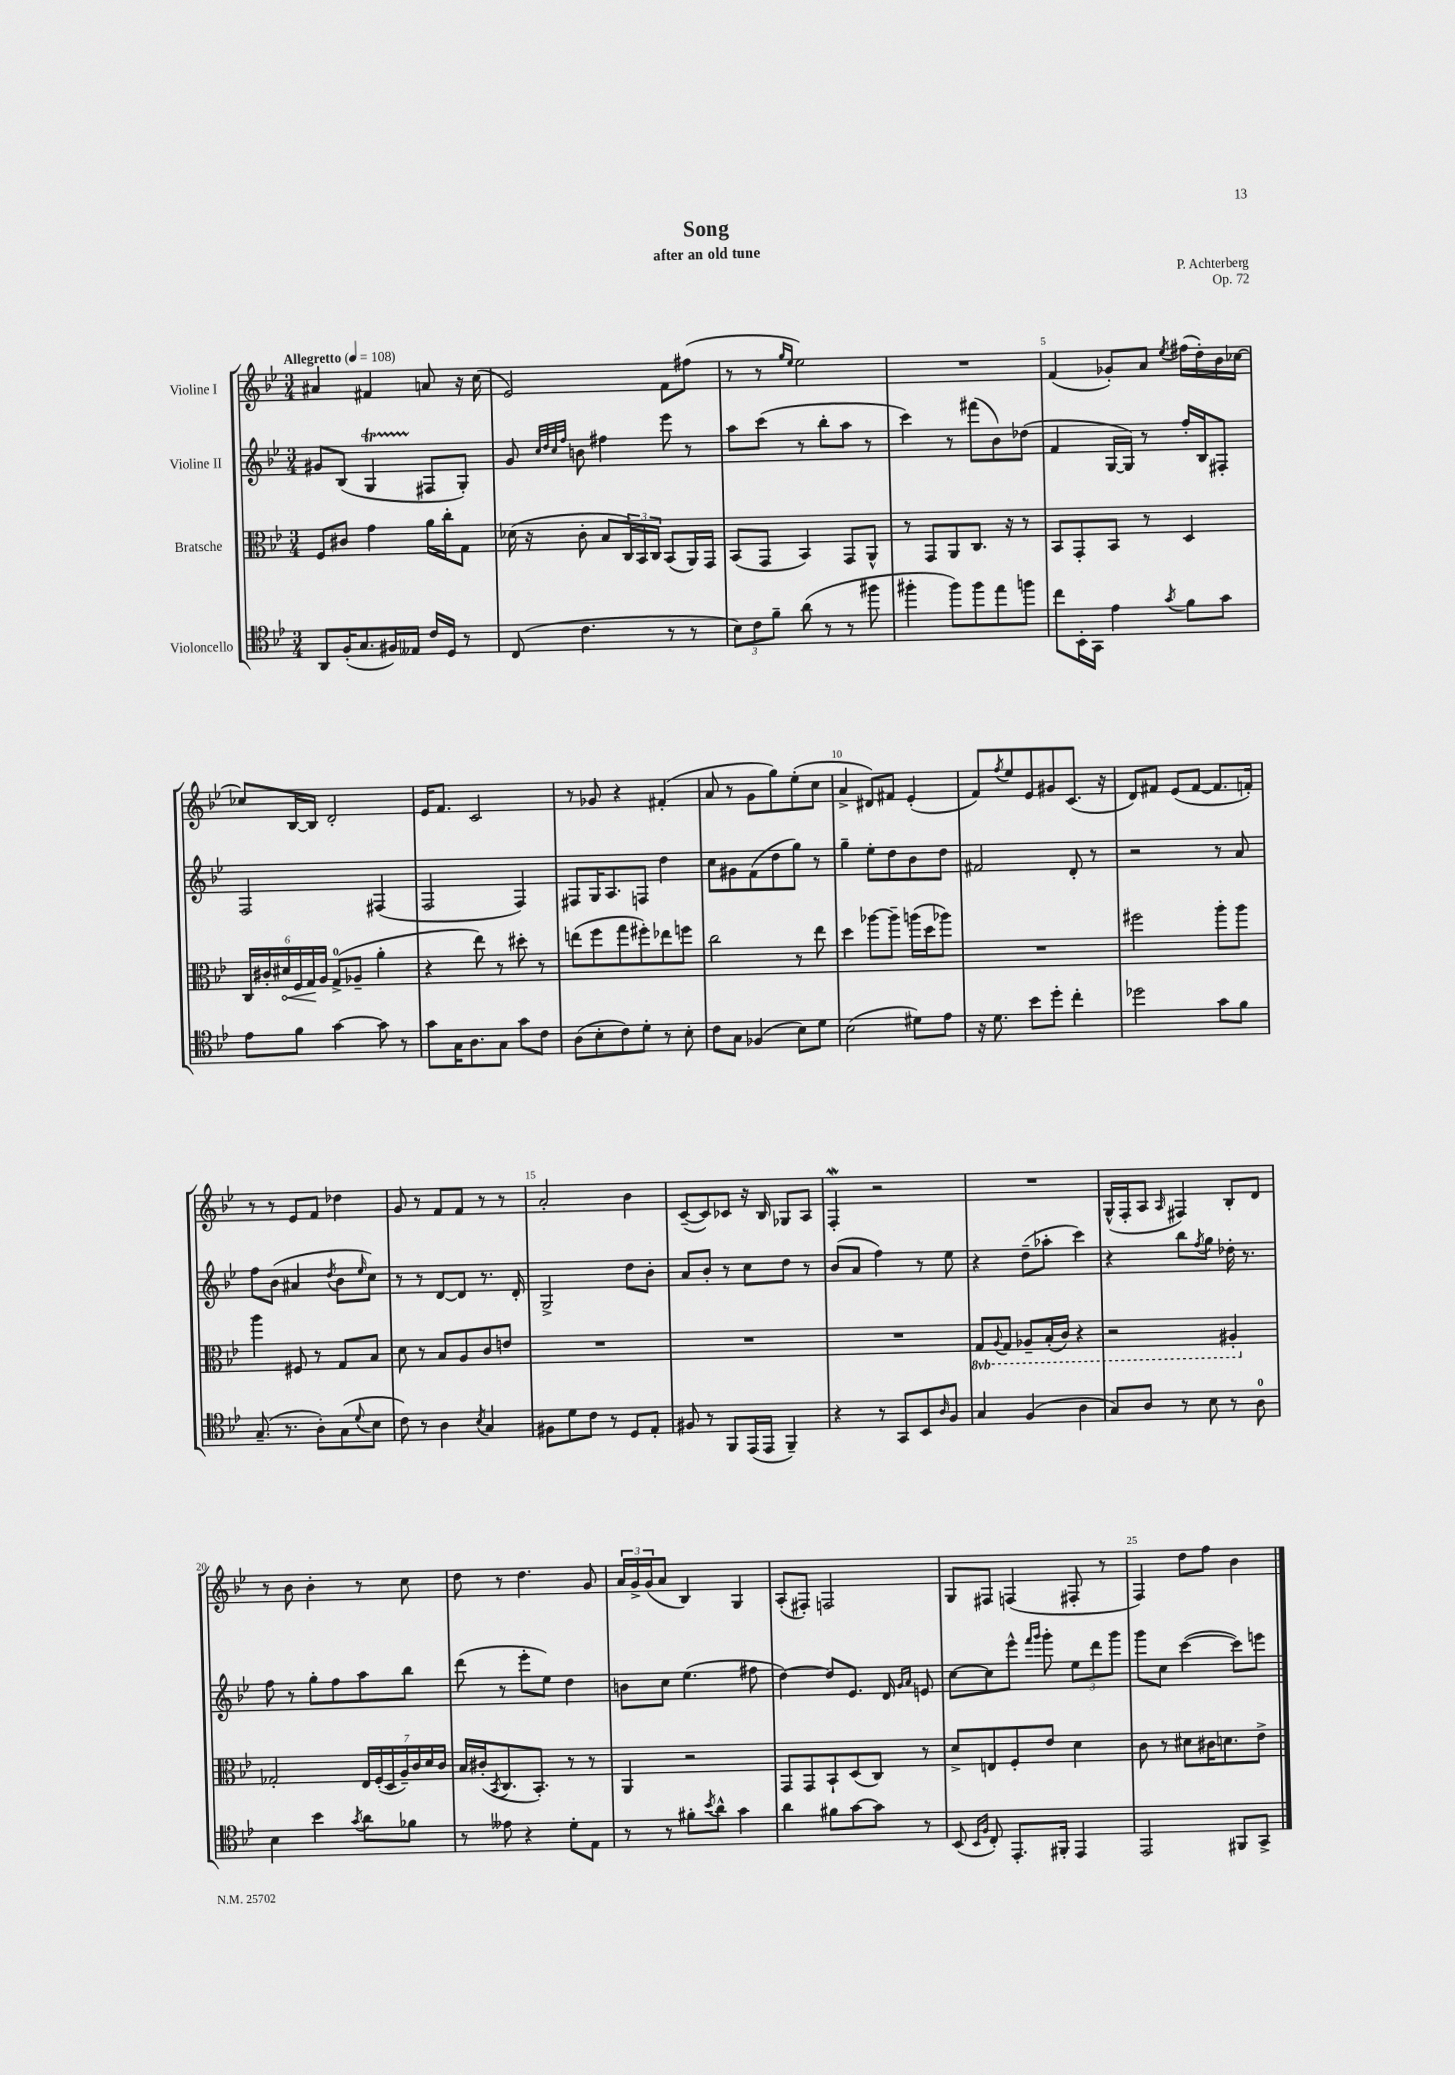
\header { title = "Song" composer = "P. Achterberg" subtitle = "after an old tune" opus = "Op. 72" }
<<
\new StaffGroup <<
\new Staff = "s0" \with { instrumentName = "Violine I" } {
    \clef treble \key bes \major \numericTimeSignature \time 3/4 \tempo "Allegretto" 4 = 108
    ais'4 fis'4 a'8 r16 c''16( |
    ees'2) f'8 fis''8( |
    r8 r8 \grace { g''16 ees''16 } ees''2) |
    R2. |
    f'4( ges'8-.) a'8 \acciaccatura { ees''8 } fis''16( d''16-.) bes'16 ces''16~ |
    ces''8 bes16~ bes16 d'2-. |
    ees'16 f'8. c'2 |
    r8 ges'8 r4 fis'4-.( |
    a'8 r8 g'8 g''8) ees''8-.( c''8 |
    a'4-> dis'8) fis'8 ees'4-.( |
    f'8) \acciaccatura { f''8 } ees''8 ees'8 gis'8 c'8.( r16 |
    d'8) fis'8 ees'8( fis'8~ fis'8. f'16-.) |
    r8 r8 ees'8 f'8 des''4 |
    g'8 r8 f'8 f'8 r8 r8 |
    a'2-. bes'4 |
    c'8~--( c'8) ces'8 r16 bes16 ges8 a8 |
    f4-.\mordent r2 |
    R2. |
    g16-^( f16-. a8 \grace { a16 } fis4) bes8-. d'8 |
    r8 bes'8 bes'4-. r8 c''8 |
    d''8 r8 d''4. g'8 |
    \tuplet 3/2 { a'16 g'16-> g'16( } a'8 bes4) g4 |
    a8-.( fis8-.) f2 |
    g8 fis8 f4( fis8-. r8 |
    f4) d''8 f''8 bes'4 \bar "|." |
}
\new Staff = "s1" \with { instrumentName = "Violine II" } {
    \clef treble \key bes \major \numericTimeSignature \time 3/4
    gis'8 bes8( g4\startTrillSpan fis8\stopTrillSpan g8-.) |
    g'8 \grace { c''32 d''32 c''32 f''32 } b'8 fis''4 ees'''8 r8 |
    a''8 c'''8( r8 bes''8-. a''8 r8 |
    c'''4) r8 fis'''8( bes'8) des''8( |
    f'4 g16~ g16) r8 f''16-. bes16 fis8-. |
    f2 fis4( |
    f2 f4) |
    fis8 g16 a8. f8 d''4 |
    c''8 gis'8 f'8( d''8 g''8) r8 |
    g''4-- ees''8-. d''8 bes'8 d''8 |
    fis'2 d'8-. r8 |
    r2 r8 a'8 |
    f''8 bes'8( ais'4 \acciaccatura { d''8 } bes'8 \grace { ees''16 } c''8) |
    r8 r8 d'8~ d'8 r8. d'16-. |
    g2-> d''8 bes'8-. |
    a'8 bes'8-. r8 c''8 d''8 r8 |
    bes'8( a'8 f''4) r8 ees''8 |
    r4 d''8--( aes''8-. c'''4) |
    r4 bes''8 \acciaccatura { f''8 } g''8 des''16-. r8. |
    f''8 r8 g''8-. f''8 a''8 bes''8 |
    d'''8( r8 ees'''8-. ees''8) d''4 |
    b'8 c''8 ees''4.( fis''8 |
    d''4~) d''8 ees'8. d'16 \grace { g'16 a'16 } e'8 |
    c''8~ c''8 ees'''8-^ \grace { f'''16 g'''16 } g'''8-. \tuplet 3/2 { ees''8 d'''8 g'''8 } |
    g'''8 c''8 c'''4~( c'''8) e'''8 \bar "|." |
}
\new Staff = "s2" \with { instrumentName = "Bratsche" } {
    \clef alto \key bes \major \numericTimeSignature \time 3/4 \set Staff.ottavationMarkups = #ottavation-simple-ordinals
    f8 cis'8 g'4 a'16 c''16-. g8 |
    des'16( r16 c'8-. bes8 \tuplet 3/2 { c16) bes,16 c16 } bes,8( a,16) g,16 |
    bes,8( g,8 bes,4) g,8 a,8-^ |
    r8 g,8 a,8 c8. r16 r8 |
    bes,8 g,8-. bes,8 r8 d4 |
    \tuplet 6/4 { c16 cis'16-. \once \override Hairpin.circled-tip = ##t dis'16\< f16 g16\! a16 } g8-0->( aes8-- a'4-. |
    r4 ees''8) r8 dis''8-. r8 |
    e''8( f''8 g''8 fis''8-.) ees''8 f''8 |
    c''2 r8 ees''8 |
    d''4 aes''8~ aes''8-- a''16( d''16 aes''8) |
    R2. |
    fis''2 a''8-. a''8 |
    a''4 fis8 r8 g8 bes8 |
    d'8 r8 bes8 a8 c'8 e'8 |
    R2. |
    R2. |
    R2. |
    \ottava #-1 g,8 \appoggiatura { a,8 } g,8 aes,8-- bes,16-.( c16) r4 |
    r2 ais,4-. \ottava #0 |
    ges2-. \tuplet 7/4 { ees16 f16-.( d16 a16--) c'16 d'16 c'16 } |
    bes16 cis'16-.( \acciaccatura { bes,8 } c8. bes,8.-.) r8 r8 |
    a,4 r2 |
    g,8 g,8 bes,8-! d8( c8) r8 |
    d'8-> e8 f8-. ees'8 d'4 |
    c'8 r8 dis'8 cis'16 d'8. ees'8-> \bar "|." |
}
\new Staff = "s3" \with { instrumentName = "Violoncello" } {
    \clef tenor \key bes \major \numericTimeSignature \time 3/4
    a,8 f16-.( g8. fis16) eeses16 c'16 d16 r8 |
    c8( c'4. r8 r8 |
    \tuplet 3/2 { bes8) c'8 f'8-- } a'8( r8 r8 fis''8 |
    fis''4-. fis''8) fis''8 ees''8 f''8 |
    c''8 bes,16-. g,16 ees'4 \acciaccatura { g'8 } f'8 g'8 |
    ees'8 f'8 g'4~ g'8 r8 |
    g'8 g16 a8. g8 g'8 c'8 |
    a8( bes8-. c'8) d'8-. r8 bes8-. |
    c'8 g8 fes4( bes8) d'8 |
    bes2( dis'8) ees'8 |
    r16 d'8. bes'8 d''8-. c''4-. |
    des''2 g'8 f'8 |
    g8.--( r8. a8-.) g8( \appoggiatura { d'8 } bes8 |
    c'8) r8 a4 \acciaccatura { bes8 } g4 |
    fis8 d'8 c'8 r8 d8 ees8-. |
    fis8 r8 f,8 ees,16( ees,16 f,4--) |
    r4 r8 g,8 bes,8 \grace { a16 } f8 |
    g4 f4( a4 |
    g8) a8 r8 bes8 r8 a8-0 |
    bes4 bes'4 \acciaccatura { g'8 } a'8 fes'8 |
    r8 eeses'8 r4 d'8-. ees8 |
    r8 r8 fis'8-. \acciaccatura { bes'8 } a'8-^ g'4 |
    a'4 fis'8 g'8~ g'8 r8 |
    bes,8( \grace { bes,16 f16 } c8-.) ees,8.-. fis,16-. ees,4 |
    ees,2 fis,8 g,8-> \bar "|." |
}
>>
>>
\layout { \context { \Score \override BarNumber.break-visibility = ##(#f #t #t) barNumberVisibility = #(every-nth-bar-number-visible 5) } }
